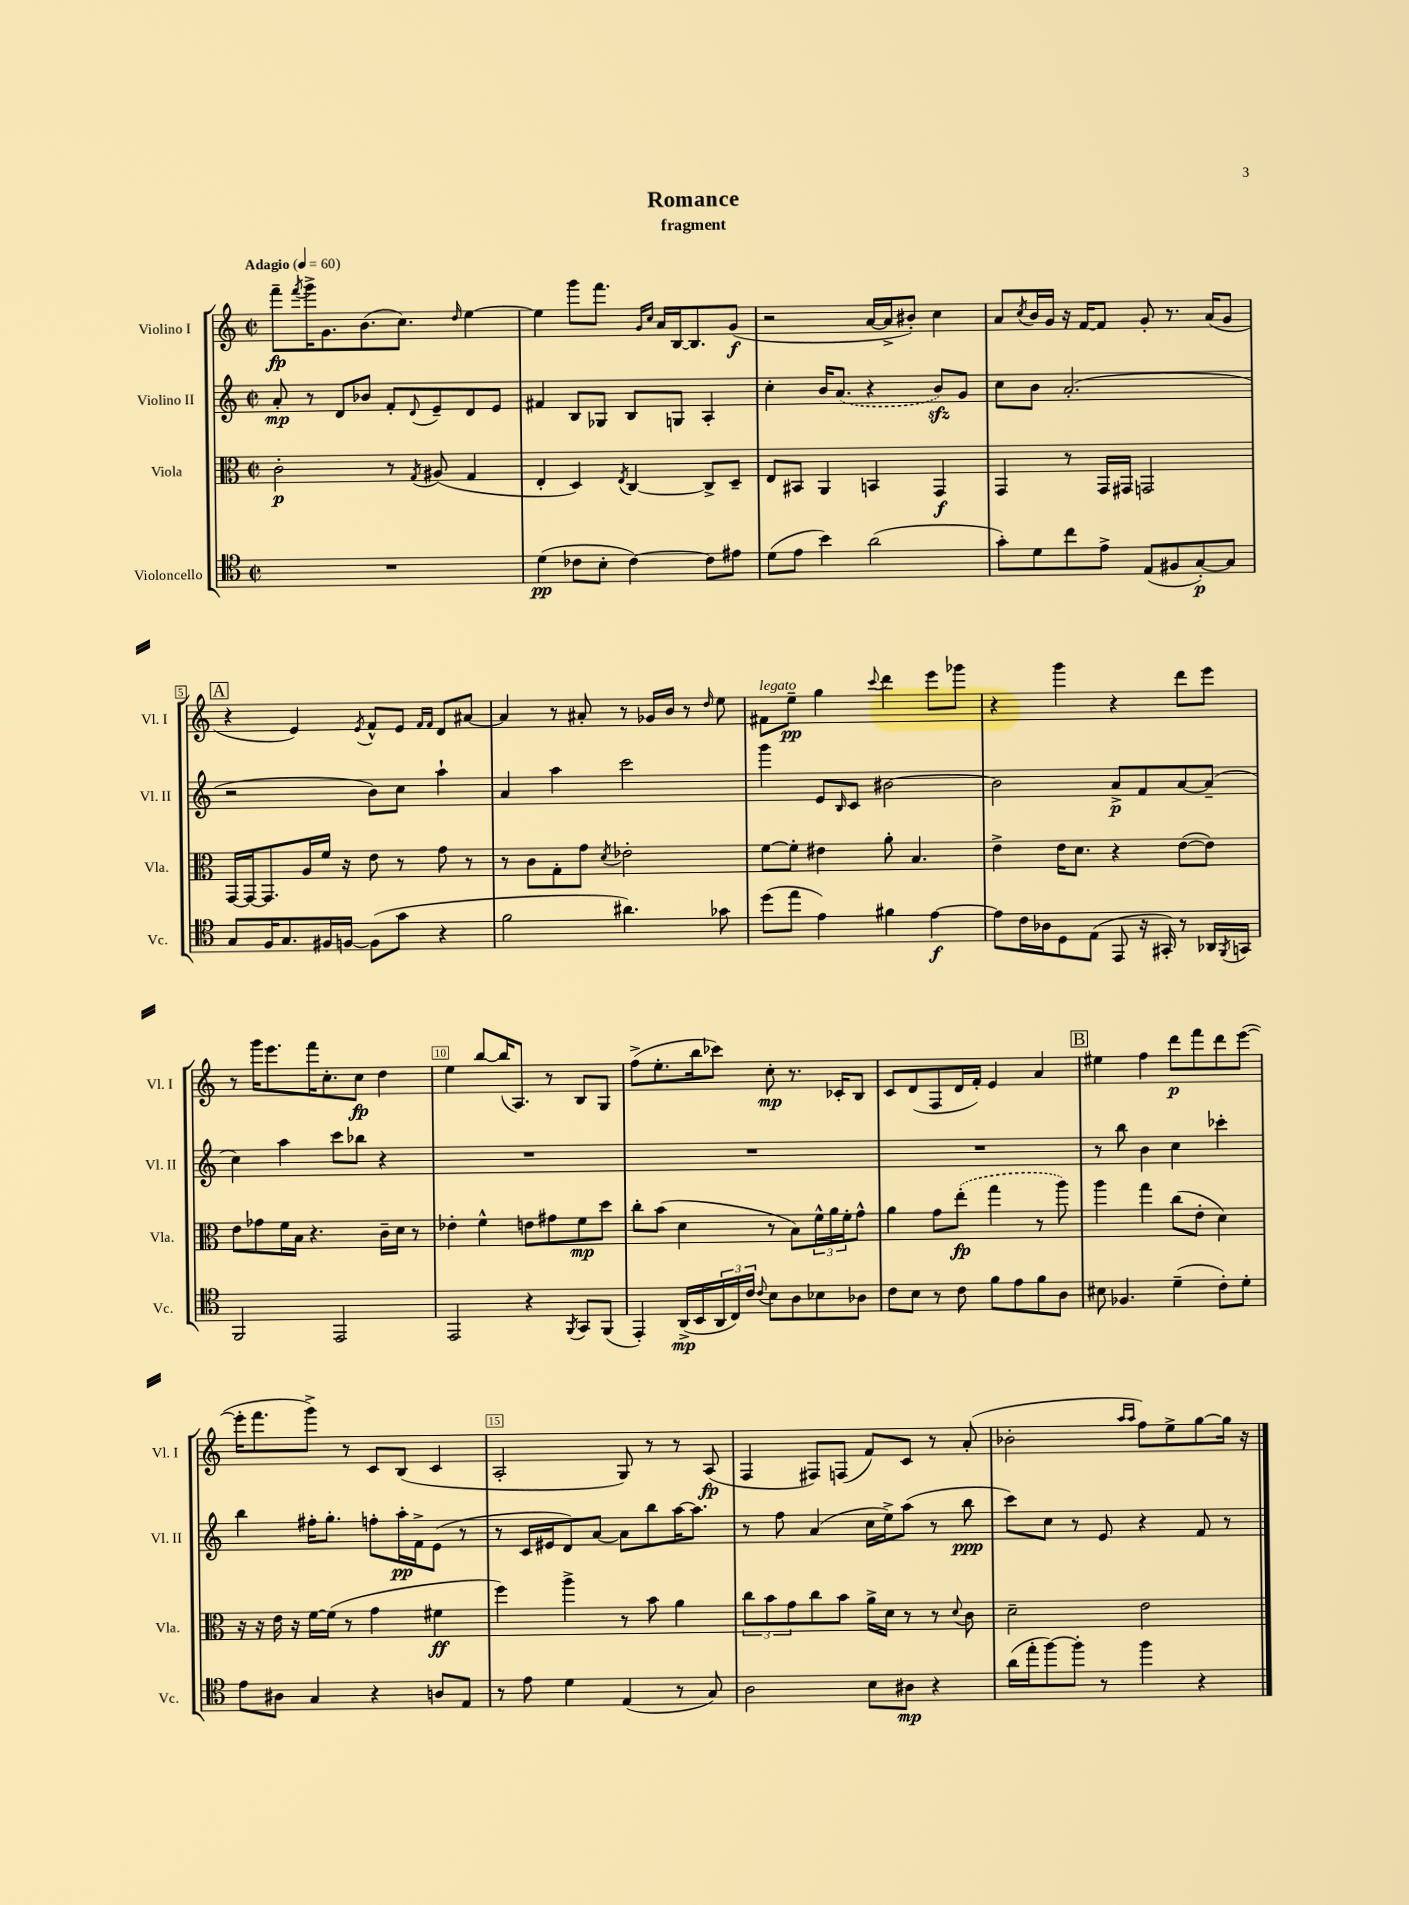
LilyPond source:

\header { title = "Romance" subtitle = "fragment" }
<<
\new StaffGroup <<
\new Staff = "s0" \with { instrumentName = "Violino I" shortInstrumentName = "Vl. I" } {
    \clef treble \key c \major \defaultTimeSignature \time 2/2 \tempo "Adagio" 4 = 60
    f'''8--\fp \acciaccatura { f'''8 } g'''16-> g'8. b'8.( c''8.) \grace { d''16 } e''4~ |
    e''4 g'''8 f'''8. \grace { g'16 c''16 } a'16 b16~ b8. g'8\f( |
    r2 a'16~ a'16-> bis'8-.) c''4 |
    a'8 \acciaccatura { c''8 } b'16 g'16 r16 f'16~ f'8 g'8-. r8. a'16( g'8 |
    \mark \markup { \box "A" } r4 e'4) \acciaccatura { e'8 } f'8-^ e'8 \grace { f'16 f'16 } d'8 ais'8~ |
    ais'4 r8 ais'8-. r8 ges'16 b'16 r8 \grace { d''16 } e''8 |
    fis'8^\markup { \italic "legato" } e''8--\pp g''4 \appoggiatura { c'''8 } d'''4 e'''8 ges'''8 |
    r4 g'''4 r4 d'''8 e'''8 |
    r8 g'''16 e'''8. f'''16 c''8.-. c''8\fp d''4 |
    e''4 b''8~ b''16( a8.) r8 b8 g8 |
    f''8->( e''8.-. b''16 ces'''8) c''8-.\mp r8. ces'16-. b8 |
    c'8 d'8( f8 d'16 f'16-.) e'4 a'4 |
    \mark \markup { \box "B" } eis''4 f''4 d'''8\p f'''8 d'''8 e'''8~( |
    e'''16-. f'''8. g'''8->) r8 c'8 b8( c'4 |
    a2-. g8) r8 r8 a8\fp( |
    f4 fis8) f8( f'8) c'8 r8 a'8-.( |
    bes'2-. \grace { a''16 a''16 } f''8) e''8-> g''8~ g''16 r16 \bar "|." |
}
\new Staff = "s1" \with { instrumentName = "Violino II" shortInstrumentName = "Vl. II" } {
    \clef treble \key c \major \defaultTimeSignature \time 2/2
    a'8-.\mp r8 d'8 bes'8 f'8-. \appoggiatura { d'8 } e'8-- d'8 e'8 |
    fis'4 b8 ges8 b8 g8 a4-. |
    c''4-. b'16 \once \slurDashed a'8.( r4 b'8\sfz) g'8 |
    c''8 b'8 a'2.-.( |
    \mark \markup { \box "A" } r2 b'8) c''8 a''4-! |
    a'4 a''4 c'''2 |
    g'''4 e'8 \grace { b16 } c'8 bis'2~ |
    bis'2 a'8->\p f'8 a'8~ a'8--( |
    c''4) a''4 c'''8 bes''8 r4 |
    R1 |
    R1 |
    R1 |
    \mark \markup { \box "B" } r8 b''8 b'4 c''4 ces'''4-. |
    b''4 fis''16-. g''8.-. f''8-. a''16-.\pp f'16-> e'8( r8 |
    r8 c'16 eis'16 d'8) a'8~ a'8 b''8 a''16~ a''8. |
    r8 f''8 a'4( c''16 e''16->) a''8( r8 b''8\ppp |
    c'''8) c''8 r8 e'8 r4 f'8 r8 \bar "|." |
}
\new Staff = "s2" \with { instrumentName = "Viola" shortInstrumentName = "Vla." } {
    \clef alto \key c \major \defaultTimeSignature \time 2/2
    c'2-.\p r8 \acciaccatura { g8 } ais8( g4 |
    e4-. d4) \acciaccatura { e8 } c4~ c8-> d8-- |
    e8 bis,8 a,4 b,4 g,4\f |
    g,4 r8 g,16 gis,16 g,2 |
    \mark \markup { \box "A" } g,16~ g,16~ g,8. a16 f'16 r16 e'8 r8 g'8 r8 |
    r8 c'8 g8-. g'8 \acciaccatura { d'8 } ees'2-. |
    f'8~ f'8-. eis'4 a'8-. b4. |
    e'4-> e'16 d'8. r4 e'8~( e'8) |
    e'8 ges'8 f'16 b16 r4. c'16-- d'16 r8 |
    ees'4-. f'4-^ e'8 gis'8 f'8\mp d''8 |
    c''8-. b'8( d'4 r8 b8) \tuplet 3/2 { f'16-^ a'16 f'16-. } g'8-^ |
    a'4 g'8 \once \slurDashed e''8-.\fp( g''4 r8 a''8) |
    \mark \markup { \box "B" } a''4 g''4 c''8( e'8-. d'4) |
    r16 r16 e'16 r16 f'16~ f'16( r8 g'4 fis'4\ff |
    f''4) a''4-> r8 b'8 a'4 |
    \tuplet 3/2 { c''8 b'8 g'8 } c''8 b'8 a'16-> d'16 r8 r8 \appoggiatura { d'8 } c'8 |
    d'2-- e'2 \bar "|." |
}
\new Staff = "s3" \with { instrumentName = "Violoncello" shortInstrumentName = "Vc." } {
    \clef tenor \key c \major \defaultTimeSignature \time 2/2
    R1 |
    d'4\pp( ces'8 b8-. ces'4~) ces'8 eis'8 |
    d'8( e'8 b'4) a'2( |
    g'8-.) d'8 c''8 e'8-> e8( fis8 g8~-.\p) g8 |
    \mark \markup { \box "A" } g8 f16 g8. fis16 f16~ f8( g'8 r4 |
    f'2 ais'4.) ges'8 |
    d''8( e''8 e'4) fis'4 e'4~\f |
    e'8 c'16 aes16 d8 e8( e,8 r16 gis,16-.) r8 aes,16 \acciaccatura { f,8 } g,16 |
    f,2 e,2 |
    e,2 r4 \acciaccatura { f,8 } g,8 f,8( |
    e,4-.) a,16->\mp( b,16 \tuplet 3/2 { a,16 c16) c'16 } \appoggiatura { c'8 } b8 a8 bes8 aes8 |
    c'8 b8 r8 c'8 f'8 e'8 f'8 a8 |
    \mark \markup { \box "B" } bis8 fes4. d'4--( c'8-.) d'8-. |
    e'8 ais8 g4 r4 a8 e8 |
    r8 e'8 d'4 e4( r8 g8) |
    a2 b8 ais8\mp r4 |
    a'16( e''16-. f''8~) f''8-. r8 f''4 r4 \bar "|." |
}
>>
>>
\layout { \context { \Score \override BarNumber.break-visibility = ##(#f #t #t) barNumberVisibility = #(every-nth-bar-number-visible 5) \override BarNumber.stencil = #(make-stencil-boxer 0.1 0.3 ly:text-interface::print) } }
